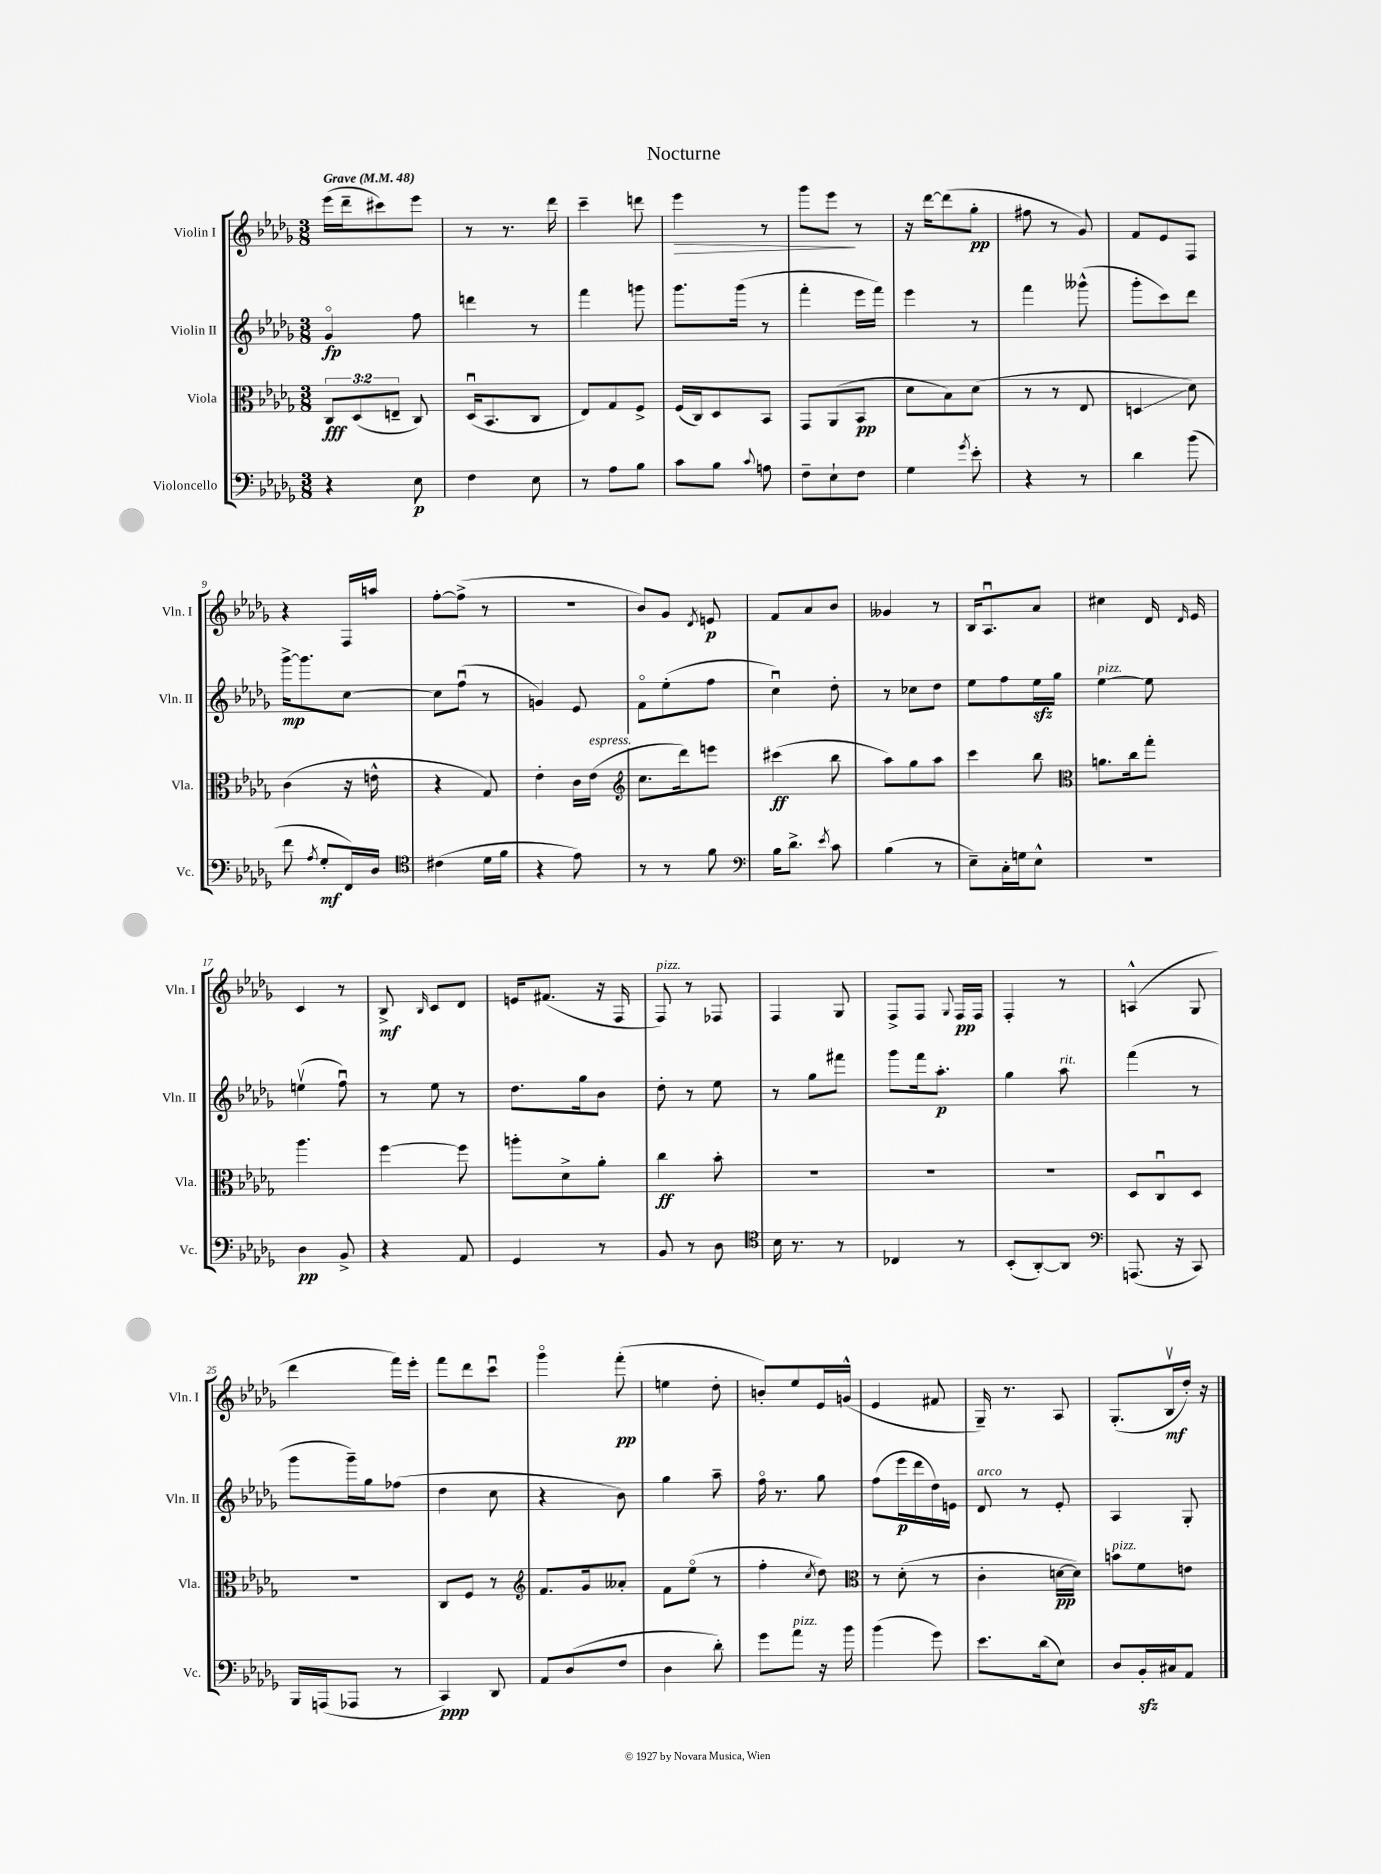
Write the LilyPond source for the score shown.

\header { title = "Nocturne" }
<<
\new StaffGroup <<
\new Staff = "s0" \with { instrumentName = "Violin I" shortInstrumentName = "Vln. I" } {
    \clef treble \key des \major \numericTimeSignature \time 3/8 \tempo "Grave" 4 = 48
    \autoBeamOff ees'''16[( des'''16-- cis'''8) ees'''8] |
    r8 r8. des'''16 |
    c'''4-- d'''8 |
    ees'''4\> r8 |
    ges'''8[ ees'''8]\! r8 |
    r16 des'''16[~ des'''8( ges''8]-.\pp |
    fis''8 r8 ges'8) |
    f'8[ ees'8 f8] |
    r4 f16[ a''16] |
    f''8[~-. f''8]->( r8 |
    R4. |
    bes'8[) ges'8] \acciaccatura { des'8 } e'8\p |
    f'8[ aes'8 bes'8] |
    geses'4 r8 |
    bes16[ aes8.\downbow aes'8] |
    cis''4 des'16 \grace { des'16 } ees'16 |
    c'4 r8 |
    bes8->\mf \grace { bes16 } c'8[ des'8] |
    e'16[ fis'8.]( r16 f16 |
    f8^\markup { \italic "pizz." }) r8 fes8 |
    f4 ges8 |
    f8[-> f8] \appoggiatura { ges8 } f16[\pp f16] |
    f4-. r8 |
    a4-^( ges8 |
    des'''4 f'''16[) ees'''16]-. |
    f'''8[ des'''8 c'''8]\downbow |
    ges'''4\flageolet f'''8-.\pp( |
    e''4 des''8-. |
    b'8[-.) ees''8 ees'16 g'16]-^( |
    ees'4 fis'8 |
    ges16--) r8. aes8 |
    ges8.[-.( bes16\upbow\mf des''16]-.) r16 \bar "|." |
}
\new Staff = "s1" \with { instrumentName = "Violin II" shortInstrumentName = "Vln. II" } {
    \clef treble \key des \major \numericTimeSignature \time 3/8
    \autoBeamOff ges'4\flageolet\fp f''8 |
    d'''4 r8 |
    f'''4 g'''8 |
    ges'''8.[ ges'''16]( r8 |
    f'''4-. ees'''16[ f'''16]) |
    ees'''4 r8 |
    f'''4 geses'''8-^( |
    ges'''8[-. c'''8) des'''8] |
    ges'''16[~->\mp ges'''8. c''8]~ |
    c''8[ f''8]\downbow( r8 |
    g'4) ees'8 |
    f'8[\flageolet ees''8-.( f''8] |
    c''4\downbow) des''8-. |
    r8 ces''8[ des''8] |
    ees''8[ f''8 ees''16\sfz ges''16] |
    ees''4~^\markup { \italic "pizz." } ees''8 |
    e''4\upbow( f''8\downbow) |
    r8 ees''8 r8 |
    des''8.[ ges''16 bes'8] |
    des''8-. r8 ees''8 |
    r8 ges''8[ fis'''8] |
    ges'''8[ f'''16 aes''8.]-.\p |
    ges''4 aes''8^\markup { \italic "rit." } |
    f'''4( r8 |
    ges'''8[ ges'''16--) ges''16 fes''8]( |
    des''4 c''8 |
    r4 bes'8) |
    ges''4 aes''8-- |
    f''16\flageolet r8. ges''8 |
    f''8[( ees'''16\p des'''16 des''16) e'16] |
    des'8^\markup { \italic "arco" } r8 ees'8-. |
    aes4 ges8-. \bar "|." |
}
\new Staff = "s2" \with { instrumentName = "Viola" shortInstrumentName = "Vla." } {
    \clef alto \key des \major \numericTimeSignature \time 3/8 \override Staff.TupletNumber.text = #tuplet-number::calc-fraction-text
    \autoBeamOff \tuplet 3/2 { c8[\fff des8( e8]-- } c8) |
    des16[\downbow( bes,8. c8] |
    ees8[) ges8 f8]-> |
    f16[( c16) des8 bes,8] |
    ges,8[ aes,8( bes,8]\pp |
    des'8[ bes8) des'8]( |
    r8 r8 ees8 |
    d4\glissando des'8) |
    c'4( r16 e'16-^ |
    r4 ges8) |
    ees'4-. c'16[ ees'16]^\markup { \italic "espress." }( |
    \clef treble c''8.[ des'''16) e'''8] |
    cis'''4\ff( bes''8 |
    aes''8[) ges''8 aes''8] |
    c'''4 bes''8 |
    \clef alto a'8.[ c''16 ges''8]-. |
    aes''4. |
    f''4~ f''8 |
    a''8[-. des'8-> aes'8]-. |
    c''4\ff bes'8-. |
    R4. |
    R4. |
    R4. |
    des8[ c8\downbow des8] |
    r4. |
    c8[ f8] r8 |
    \clef treble f'8.[ ges'16 aeses'8]-. |
    f'8[ ees''8]\flageolet( r8 |
    f''4-. \acciaccatura { c''8 } des''8) |
    \clef alto r8 des'8-.( r8 |
    c'4-. d'16[~\pp d'16]) |
    b'8[^\markup { \italic "pizz." } f'8 e'8] \bar "|." |
}
\new Staff = "s3" \with { instrumentName = "Violoncello" shortInstrumentName = "Vc." } {
    \clef bass \key des \major \numericTimeSignature \time 3/8
    \autoBeamOff r4 ees8\p |
    f4 ees8 |
    r8 aes8[ bes8] |
    c'8[ bes8] \appoggiatura { c'8 } a8 |
    f8[-- ees8-! f8] |
    ges4 \acciaccatura { ges'8 } ees'8-. |
    r4 r8 |
    des'4 bes'8( |
    f'8 \acciaccatura { aes8 } ges8[-.\mf f,16) des16] |
    \clef tenor cis'4( des'16[ f'16] |
    r4 ees'8) |
    r8 r8 f'8 |
    \clef bass bes16[ des'8.]-> \acciaccatura { ees'8 } c'8 |
    bes4( r8 |
    ees8[--) c16-. g16 ees8]-^ |
    R4. |
    des4\pp bes,8-> |
    r4 aes,8 |
    ges,4 r8 |
    bes,8 r8 des8 |
    \clef tenor bes16 r8. r8 |
    ces4 r8 |
    bes,8[-.( aes,8~-.) aes,8] |
    \clef bass a,,8.( r16 c,8) |
    bes,,16[ a,,16( aes,,8] r8 |
    c,4\ppp) des,8 |
    aes,8[ des8( f8] |
    des4 des'8-.) |
    ges'8[ aes'8]^\markup { \italic "pizz." } r16 bes'16 |
    bes'4( ges'8) |
    ees'8.[ des'16( ees8]) |
    des8[ bes,16-.\sfz cis16 aes,8] \bar "|." |
}
>>
>>
